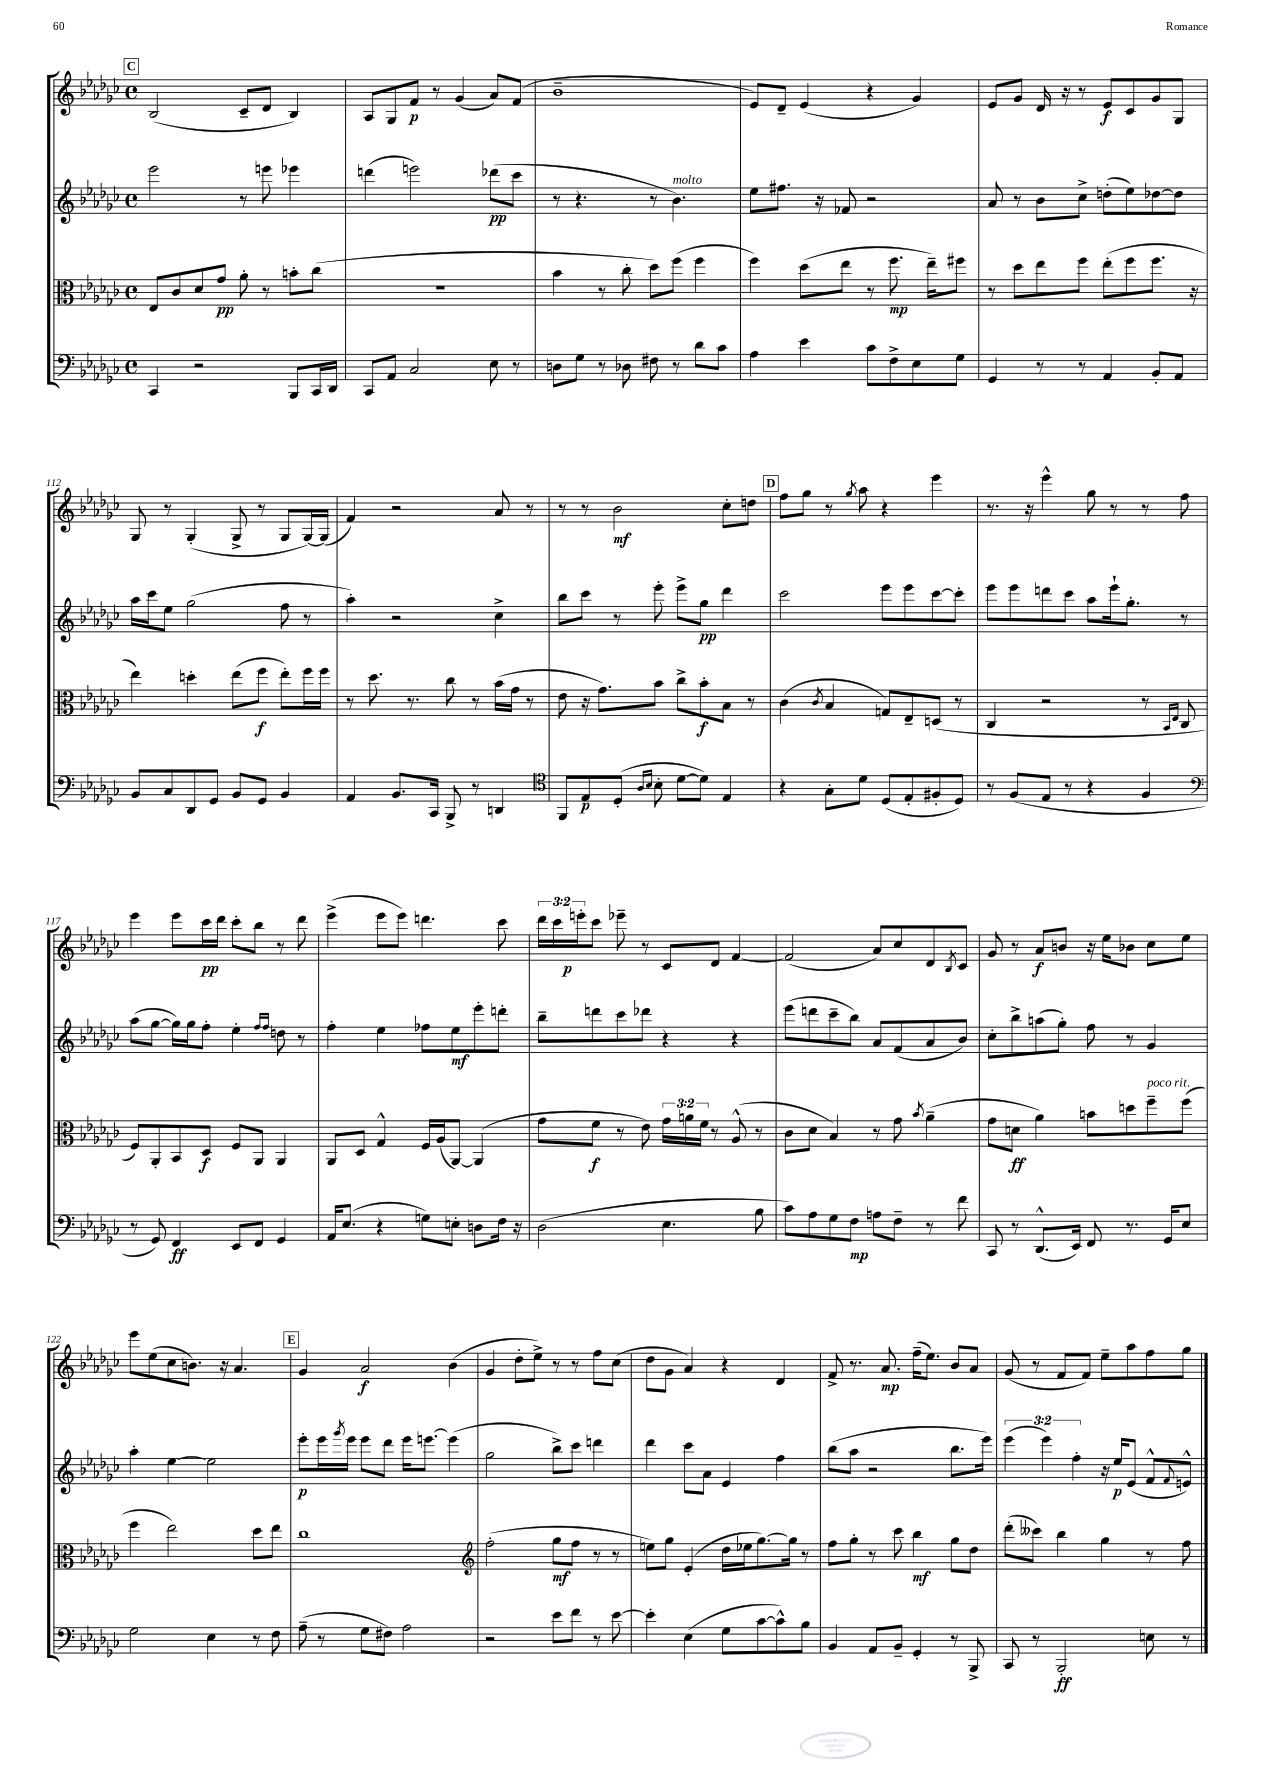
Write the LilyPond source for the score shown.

<<
\new StaffGroup <<
\new Staff = "s0" {
    \clef treble \key ges \major \defaultTimeSignature \time 4/4 \override Staff.TupletNumber.text = #tuplet-number::calc-fraction-text
    \mark \markup { \box "C" } bes2( ces'8-- des'8 bes4) |
    aes8 ges8 f'8\p r8 ges'4( aes'8) f'8( |
    bes'1-- |
    ees'8) des'8-- ees'4( r4 ges'4) |
    ees'8 ges'8 des'16 r16 r8 ees'8\f ces'8 ges'8 ges8 |
    ges8 r8 ges4-.( ges8-> r8 ges8 ges16~) ges16( |
    f'4) r2 aes'8 r8 |
    r8 r8 bes'2\mf ces''8-. d''8 |
    \mark \markup { \box "D" } f''8 ges''8 r8 \acciaccatura { ges''8 } aes''8 r4 ees'''4 |
    r8. r16 ees'''4-^ ges''8 r8 r8 f''8 |
    ees'''4 ees'''8 ces'''16\pp des'''16 ces'''8-. bes''8 r8 des'''8 |
    ees'''4->( ees'''8 ees'''8) d'''4. ces'''8 |
    \tuplet 3/2 { des'''16 ces'''16 e'''16-.\p } ces'''8 ees'''8-- r8 ces'8 des'8 f'4~ |
    f'2( aes'8) ces''8 des'8 \acciaccatura { bes8 } ces'8 |
    ges'8 r8 aes'8\f b'8 r16 ees''16 bes'8 ces''8 ees''8 |
    ees'''8 ees''8( ces''8 b'8.) r16 aes'4. |
    \mark \markup { \box "E" } ges'4 aes'2\f bes'4( |
    ges'4 des''8-. ees''8->) r8 r8 f''8 ces''8( |
    des''8 ges'8 aes'4) r4 des'4 |
    f'8-> r8. aes'8.\mp f''16--( ees''8.) bes'8 aes'8 |
    ges'8( r8 f'8 f'8) ees''8-- aes''8 f''8 ges''8 \bar "|." |
}
\new Staff = "s1" {
    \clef treble \key ges \major \defaultTimeSignature \time 4/4 \override Staff.TupletNumber.text = #tuplet-number::calc-fraction-text
    \mark \markup { \box "C" } ees'''2 r8 e'''8 ees'''4 |
    d'''4( e'''2) des'''8\pp( ces'''8 |
    r8 r4. r8 bes'4.^\markup { \italic "molto" }) |
    ees''8 fis''8. r16 fes'8 r2 |
    aes'8 r8 bes'8 ces''8-> d''8-.( ees''8) des''8~ des''8 |
    aes''16 ces'''16 ees''8 ges''2( f''8 r8 |
    aes''4-.) r2 ces''4-> |
    bes''8 ces'''8 r8 ees'''8-. ees'''8-> ges''8\pp des'''4 |
    \mark \markup { \box "D" } ces'''2 ees'''8 ees'''8 ces'''8~ ces'''8-. |
    ees'''8 ees'''8 d'''8 ces'''8 aes''8 ees'''16-! ges''8.-. r8 |
    aes''8( ges''8~ ges''16) ges''16 f''8-. ees''4-. \grace { f''16 f''16 } d''8 r8 |
    f''4-. ees''4 fes''8 ees''8\mf ees'''8-. d'''8-. |
    bes''8-- d'''8 ces'''8 des'''8 r4 r4 |
    ees'''8( d'''8 ces'''8-- bes''8) aes'8 f'8( aes'8 bes'8) |
    ces''8-. bes''8-> a''8( ges''8-.) f''8 r8 ges'4 |
    aes''4-. ees''4~ ees''2 |
    \mark \markup { \box "E" } ees'''8-.\p ees'''16 \acciaccatura { ges'''8 } ees'''16 ees'''8 des'''8 ees'''16 e'''8.~ e'''4( |
    ges''2 bes''8->) ces'''8 d'''4 |
    des'''4 ces'''8 aes'8 ees'4 f''4 |
    bes''8( aes''8 r2 bes''8. ees'''16) |
    \tuplet 3/2 { ees'''4( ees'''4) f''4-. } r16 ees''16\p ees'8( f'8-^ \appoggiatura { f'8 } e'8-^) \bar "|." |
}
\new Staff = "s2" {
    \clef alto \key ges \major \defaultTimeSignature \time 4/4 \override Staff.TupletNumber.text = #tuplet-number::calc-fraction-text
    \mark \markup { \box "C" } ees8 ces'8 des'8 ges'8\pp aes'8-. r8 b'8-. ces''8( |
    R1 |
    bes'4 r8 ces''8-. des''8) f''8( f''4 |
    f''4) des''8( ees''8 r8 f''8.\mp ees''16--) fis''8 |
    r8 des''8 ees''8 f''8 ees''8-.( f''8 f''8. r16 |
    ees''4) d''4-. ees''8( f''8\f ees''8-.) f''16 f''16 |
    r8 des''8. r8. ces''8 r8 bes'16( ges'16 r8 |
    ees'8 r16 ges'8.) bes'8 ces''8-> bes'8-.\f bes8 r8 |
    \mark \markup { \box "D" } ces'4( \acciaccatura { ces'8 } bes4 g8) ees8-- d8( r8 |
    ces4 r2 r8 \grace { bes,16 ees16 } ces8 |
    f8) aes,8-. bes,8 des8\f f8 aes,8 aes,4 |
    aes,8 des8 ges4-^ f16 aes16( aes,8~) aes,4( |
    ges'8 f'8\f r8 ees'8) \tuplet 3/2 { ges'16 a'16 f'16 } r8 aes8-^( r8 |
    ces'8 des'8 bes4) r8 ges'8 \acciaccatura { bes'8 } aes'4--( |
    ges'8 d'8\ff aes'4) b'8 d''8 f''8--^\markup { \italic "poco rit." } f''8( |
    f''4 ees''2) des''8 ees''8 |
    \mark \markup { \box "E" } ces''1 |
    \clef treble f''2-.( ges''8\mf f''8 r8 r8 |
    e''8) ges''8 ees'4-.( des''16 ees''16 ges''8.~) ges''16 r8 |
    f''8 ges''8-. r8 ces'''8 bes''4\mf ges''8 des''8 |
    des'''8-.( ceses'''8) bes''4 ges''4 r8 f''8 \bar "|." |
}
\new Staff = "s3" {
    \clef bass \key ges \major \defaultTimeSignature \time 4/4
    \mark \markup { \box "C" } ces,4 r2 bes,,8 ces,16 des,16 |
    ces,8 aes,8 ces2 ees8 r8 |
    d8 ges8 r8 des8 fis8 r8 des'8 ces'8 |
    aes4 ees'4 ces'8 f8-> ees8 ges8 |
    ges,4 r8 r8 aes,4 bes,8-. aes,8 |
    bes,8 ces8 des,8 ges,8 bes,8 ges,8 bes,4 |
    aes,4 bes,8. ces,16 bes,,8-> r8 d,4 |
    \clef tenor f,8 ees8\p des8-.( \grace { aes16 bes16 } bes8-. des'8~ des'8) ees4 |
    \mark \markup { \box "D" } r4 ges8-. des'8 des8( ees8-. fis8-. des8) |
    r8 f8( ees8 r8 r4 f4 |
    \clef bass r8 ges,8) f,4\ff ees,8 f,8 ges,4 |
    aes,16 ees8.( r4 g8) e8-. d8 f16 r16 |
    des2( ees4. bes8 |
    ces'8) aes8 ges8 f8\mp a8 f8-- r8 f'8 |
    ces,8 r8 des,8.-^( ees,16) f,8 r8. ges,16 ees8 |
    ges2 ees4 r8 f8 |
    \mark \markup { \box "E" } aes8--( r8 ges8 fis8) aes2 |
    r2 ees'8 f'8 r8 ees'8~ |
    ees'4-. ees4( ges8 ces'8~ ces'8-^) bes8 |
    bes,4 aes,8 bes,8-- ges,4-. r8 bes,,8-> |
    ces,8 r8 bes,,2-.\ff e8 r8 \bar "|." |
}
>>
>>
\layout { \context { \Score currentBarNumber = #107 } }
